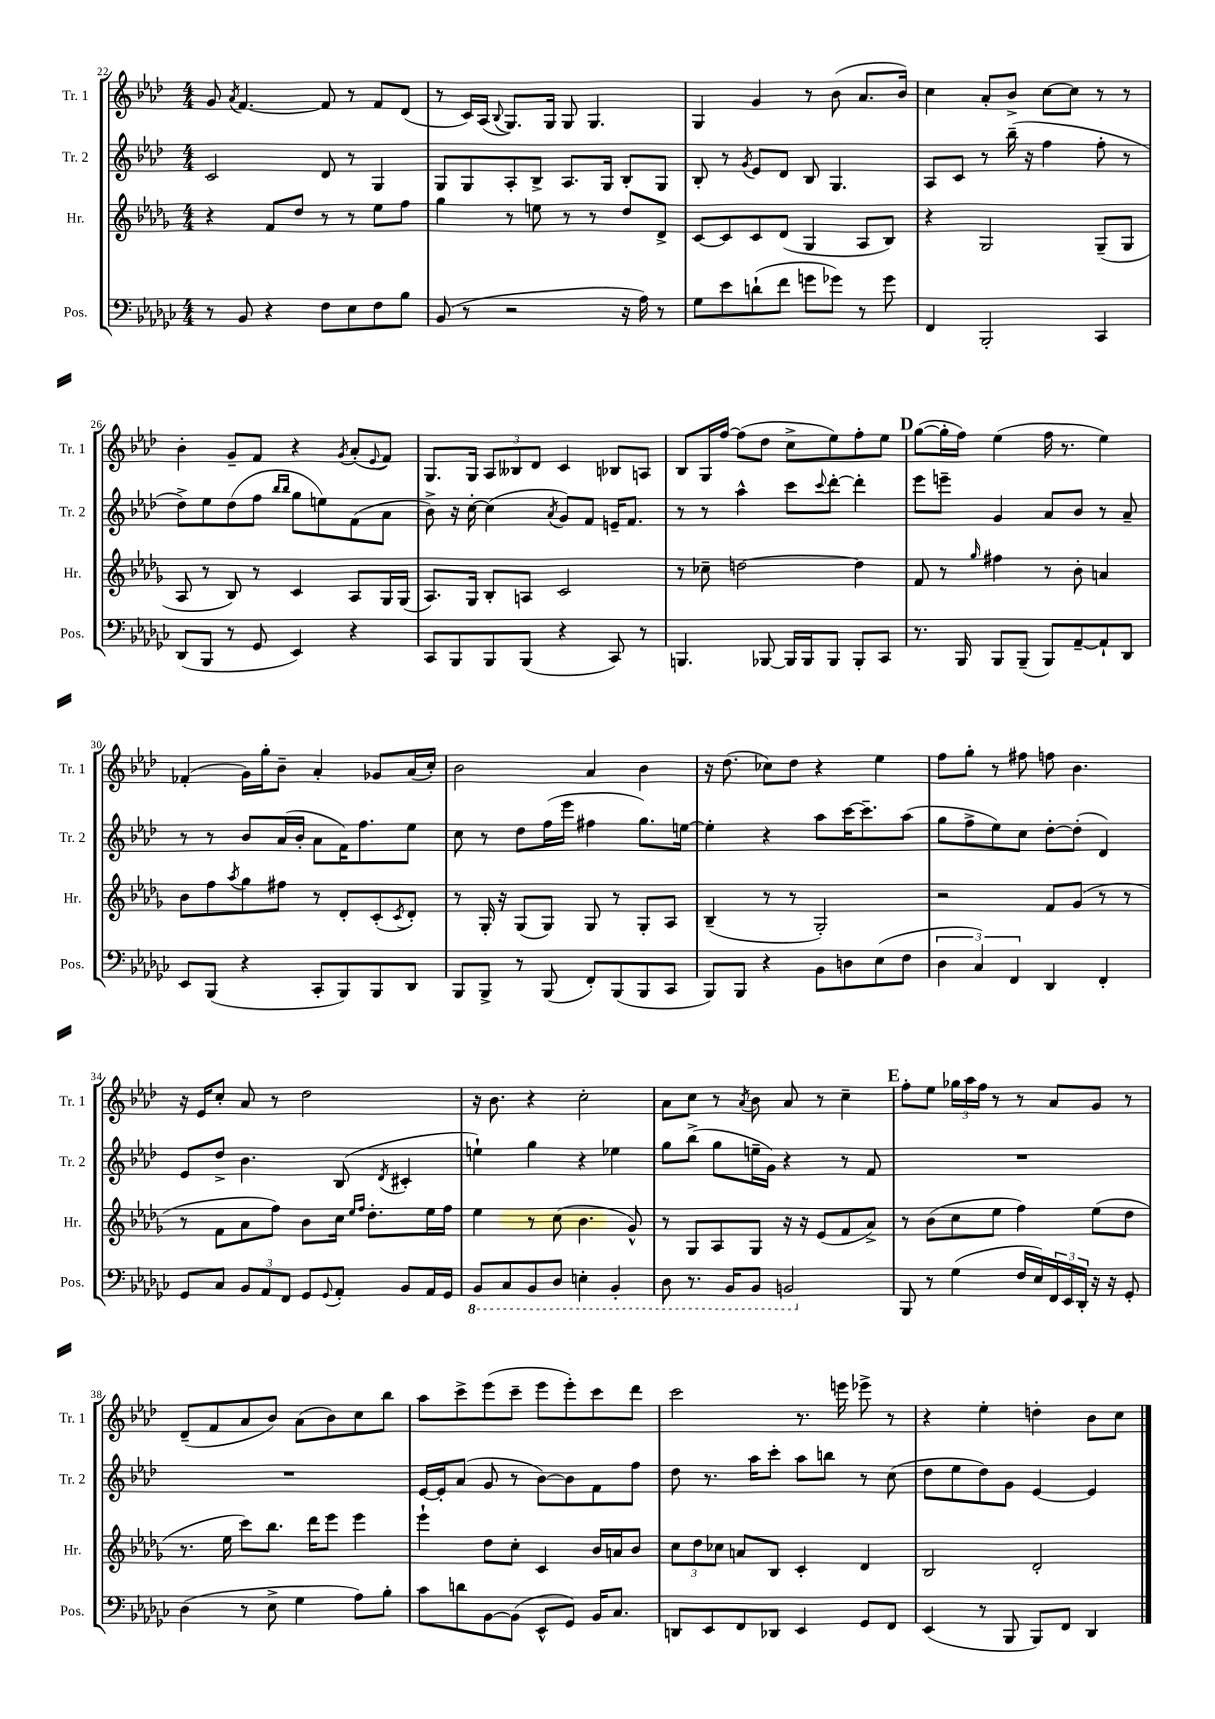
<<
\new StaffGroup <<
\new Staff = "s0" \with { instrumentName = "Tr. 1" shortInstrumentName = "Tr. 1" } {
    \clef treble \key aes \major \numericTimeSignature \time 4/4
    g'8 \acciaccatura { aes'8 } f'4.~ f'8 r8 f'8 des'8( |
    r8 c'16) aes16( \appoggiatura { bes8 } g8.) g16 g8 g4. |
    g4 g'4 r8 bes'8( aes'8. bes'16) |
    c''4 aes'8-. bes'8-> c''8~ c''8 r8 r8 |
    bes'4-. g'8-- f'8 r4 \acciaccatura { g'8 } aes'8-.( \appoggiatura { ees'8 } f'8) |
    g8. g16 \tuplet 3/2 { aes8 beses8 des'8 } c'4 bes8 a8 |
    bes8 g16 f''16~ f''8( des''8 c''8-> ees''8) f''8-. ees''8 |
    \mark \markup { \bold "D" } g''8~( g''16-. f''16) ees''4( f''16 r8. ees''4) |
    fes'4-.( g'16) g''16-. bes'8-- aes'4-. ges'8 aes'16( c''16-.) |
    bes'2 aes'4 bes'4 |
    r16 des''8.( ces''8) des''8 r4 ees''4 |
    f''8 g''8-. r8 fis''8 f''8 bes'4. |
    r16 ees'16 c''8-. aes'8 r8 des''2 |
    r16 bes'8. r4 c''2-. |
    aes'8 c''8 r8 \acciaccatura { aes'8 } bes'8 aes'8 r8 c''4-- |
    \mark \markup { \bold "E" } f''8-. ees''8 \tuplet 3/2 { ges''16 aes''16 f''16 } r8 r8 aes'8 g'8 r8 |
    des'8--( f'8 aes'8 bes'8) aes'8( bes'8) c''8 bes''8 |
    aes''8 c'''8-> ees'''8( c'''8-- ees'''8 ees'''8-.) c'''8 des'''8 |
    c'''2 r8. e'''16 ees'''8-> r8 |
    r4 ees''4-. d''4-. bes'8 c''8 \bar "|." |
}
\new Staff = "s1" \with { instrumentName = "Tr. 2" shortInstrumentName = "Tr. 2" } {
    \clef treble \key aes \major \numericTimeSignature \time 4/4
    c'2 des'8 r8 g4 |
    g8 g8 aes8-. bes8-> aes8. g16 bes8-. g8 |
    bes8-. r8 \acciaccatura { g'8 } ees'8 des'8 bes8 g4. |
    aes8 c'8 r8 bes''16--( r16 f''4 f''8-. r8 |
    des''8->) ees''8 des''8( f''8 \grace { bes''16 bes''16 } g''8 e''8) f'8( aes'8 |
    bes'8->) r16 c''16~-. c''4( \acciaccatura { aes'8 } g'8) f'8 e'16-- f'8. |
    r8 r8 aes''4-^ c'''8 \appoggiatura { c'''8 } des'''8~-. des'''4-. |
    \mark \markup { \bold "D" } ees'''8 e'''8-- g'4 aes'8 bes'8 r8 aes'8-- |
    r8 r8 bes'8 aes'16( bes'16-. aes'8 f'16) f''8. ees''8 |
    c''8 r8 des''8 f''16( ees'''16 fis''4 g''8.) e''16~ |
    e''4-. r4 aes''8 c'''16~ c'''8.-- aes''8( |
    g''8 f''8-> ees''8) c''8 des''8~-. des''8-.( des'4) |
    ees'8 des''8-> bes'4. bes8( \acciaccatura { des'8 } cis'4-. |
    e''4-!) g''4 r4 ees''4 |
    g''8 bes''8->( g''8 e''16-- g'16) r4 r8 f'8 |
    \mark \markup { \bold "E" } R1 |
    R1 |
    ees'16~ ees'16-. aes'8( g'8 r8 bes'8~) bes'8 f'8 f''8 |
    des''8 r8. aes''16 c'''8-. aes''8 b''8 r8 c''8( |
    des''8 ees''8 des''8) g'8 ees'4~ ees'4 \bar "|." |
}
\new Staff = "s2" \with { instrumentName = "Hr." shortInstrumentName = "Hr." } {
    \clef treble \key des \major \numericTimeSignature \time 4/4
    r4 f'8 des''8 r8 r8 ees''8 f''8 |
    ges''4 r8 e''8 r8 r8 des''8 des'8-> |
    c'8~ c'8 c'8 des'8( ges4 aes8 bes8) |
    r4 ges2 ges8--( ges8 |
    aes8 r8 bes8) r8 c'4 aes8 ges16 ges16( |
    aes8.) ges16 bes8-. a8 c'2 |
    r8 ces''8-- d''2~ d''4 |
    \mark \markup { \bold "D" } f'8 r8 \grace { ges''16 } fis''4 r8 bes'8-. a'4 |
    bes'8 f''8 \acciaccatura { aes''8 } ges''8 fis''8 r8 des'8-. c'8-.( \acciaccatura { c'8 } des'8-.) |
    r8 ges16-. r16 ges8( ges8) ges8 r8 ges8-. aes8 |
    bes4--( r8 r8 ges2-.) |
    r2 f'8 ges'8( r8 r8 |
    r8 f'8 aes'8 f''8) bes'8 c''16 \grace { ees''16 f''16 } des''8.-. ees''16 f''16 |
    ees''4 r8 c''8( bes'4. ges'8-^) |
    r8 ges8 aes8 ges8 r16 r16 ees'8( f'8 aes'8->) |
    \mark \markup { \bold "E" } r8 bes'8( c''8 ees''8 f''4) ees''8( des''8 |
    r8. ees''16 c'''8) bes''8. des'''16 ees'''8 ees'''4 |
    ees'''4-! des''8 c''8-. c'4 bes'16 a'16 bes'8 |
    \tuplet 3/2 { c''8 des''8 ces''8 } a'8 bes8 c'4-. des'4 |
    bes2 des'2-. \bar "|." |
}
\new Staff = "s3" \with { instrumentName = "Pos." shortInstrumentName = "Pos." } {
    \clef bass \key ges \major \numericTimeSignature \time 4/4
    r8 bes,8 r4 f8 ees8 f8 bes8 |
    bes,8( r8 r2 r16 aes16) r8 |
    ges8 ees'8 d'8-!( f'8 g'8 ges'8) r8 ges'8 |
    f,4 bes,,2-. ces,4 |
    des,8( bes,,8 r8 ges,8 ees,4) r4 |
    ces,8 bes,,8 bes,,8 bes,,8( r4 ces,8) r8 |
    b,,4. bes,,8~ bes,,16 bes,,16 bes,,8 bes,,8-. ces,8 |
    \mark \markup { \bold "D" } r8. bes,,16 bes,,8 bes,,8--( bes,,8) aes,8~-- aes,8-! des,8 |
    ees,8 bes,,8( r4 ces,8-. bes,,8) bes,,8 des,8 |
    bes,,8 bes,,8-> r8 bes,,8( f,8-.) bes,,8( bes,,8 ces,8 |
    bes,,8) bes,,8 r4 bes,8 d8 ees8( f8 |
    \tuplet 3/2 { des4 ces4) f,4 } des,4 f,4-. |
    ges,8 ces8 \tuplet 3/2 { bes,8 aes,8 f,8 } ges,8 \appoggiatura { ges,8 } aes,8-. bes,8 aes,16 ges,16 |
    \ottava #-1 bes,,8 ces,8 bes,,8 des,8 e,4-. bes,,4-. |
    des,8 r8. bes,,16 bes,,8 b,,2 \ottava #0 |
    \mark \markup { \bold "E" } bes,,8 r8 ges4( f16 ees16) \tuplet 3/2 { f,16 ees,16 des,16-. } r16 r16 ges,8-. |
    des4( r8 ees8-> ges4 aes8) bes8-. |
    ces'8 d'8 bes,8~ bes,8( ees,8-^ ges,8) bes,16 ces8. |
    d,8 ees,8 f,8 des,8 ees,4 ges,8 f,8 |
    ees,4( r8 bes,,8 bes,,8) f,8 des,4 \bar "|." |
}
>>
>>
\layout { \context { \Score currentBarNumber = #22 } }
